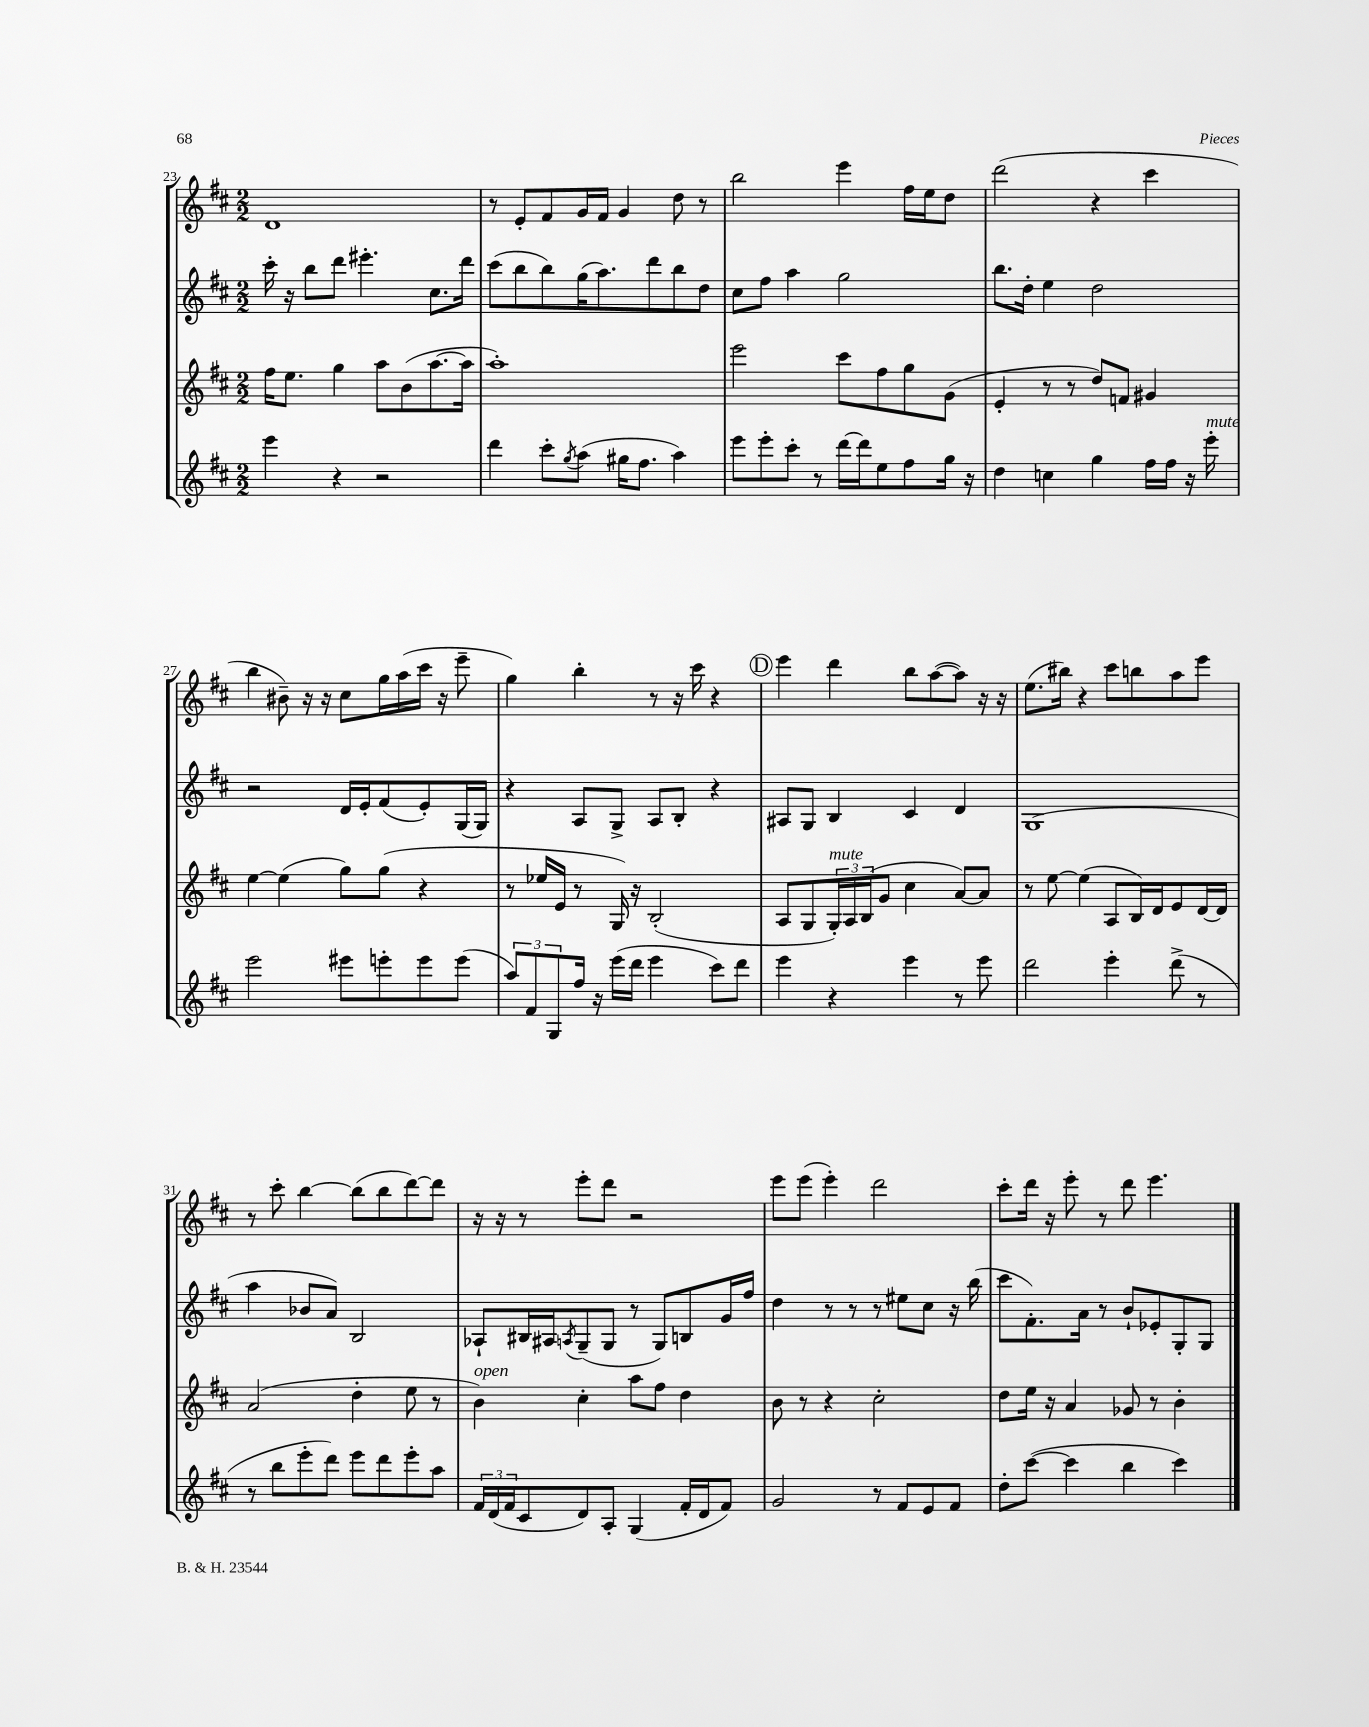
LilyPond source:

<<
\new StaffGroup <<
\new Staff = "s0" {
    \clef treble \key d \major \numericTimeSignature \time 2/2
    d'1 |
    r8 e'8-. fis'8 g'16 fis'16 g'4 d''8 r8 |
    b''2 e'''4 fis''16 e''16 d''8 |
    d'''2( r4 cis'''4 |
    b''4 bis'8--) r16 r16 cis''8 g''16 a''16( cis'''16 r16 e'''8-- |
    g''4) b''4-. r8 r16 cis'''16 r4 |
    \mark \markup { \circle "D" } e'''4 d'''4 b''8 a''8~( a''8) r16 r16 |
    e''8.( bis''16) r4 cis'''8 b''8 a''8 e'''8 |
    r8 cis'''8-. b''4~ b''8( b''8 d'''8~) d'''8 |
    r16 r16 r8 e'''8-. d'''8 r2 |
    e'''8 e'''8( e'''4-.) d'''2 |
    cis'''8-. d'''16 r16 e'''8-. r8 d'''8 e'''4. \bar "|." |
}
\new Staff = "s1" {
    \clef treble \key d \major \numericTimeSignature \time 2/2
    cis'''16-. r16 b''8 d'''8 eis'''4.-. cis''8. d'''16 |
    cis'''8( b''8 b''8) g''16( a''8.) d'''8 b''8 d''8 |
    cis''8 fis''8 a''4 g''2 |
    b''8. d''16-. e''4 d''2 |
    r2 d'16 e'16-. fis'8( e'8-.) g16( g16) |
    r4 a8 g8-> a8 b8-. r4 |
    \mark \markup { \circle "D" } ais8 g8 b4 cis'4 d'4 |
    g1( |
    a''4 bes'8 a'8) b2 |
    aes8-! bis16 ais16 \acciaccatura { a8 } g8--( g8 r8 g8) b8 g'16 fis''16 |
    d''4 r8 r8 r8 eis''8 cis''8 r16 b''16( |
    cis'''8 fis'8.-.) a'16 r8 b'8-! ees'8-. g8-. g8 \bar "|." |
}
\new Staff = "s2" {
    \clef treble \key d \major \numericTimeSignature \time 2/2
    fis''16 e''8. g''4 a''8 b'8( a''8.~ a''16 |
    a''1-.) |
    e'''2 cis'''8 fis''8 g''8 g'8( |
    e'4-. r8 r8 d''8) f'8 gis'4 |
    e''4~ e''4( g''8) g''8( r4 |
    r8 ees''16 e'16 r8 g16) r16 b2-.( |
    \mark \markup { \circle "D" } a8 g8 \tuplet 3/2 { g16-.^\markup { \italic "mute" }) a16 b16( } g'8 cis''4 a'8~) a'8 |
    r8 e''8~ e''4( a8 b16) d'16 e'8 d'16~ d'16 |
    a'2( d''4-. e''8 r8 |
    b'4^\markup { \italic "open" }) cis''4-. a''8 fis''8 d''4 |
    b'8 r8 r4 cis''2-. |
    d''8 e''16 r16 a'4 ges'8 r8 b'4-. \bar "|." |
}
\new Staff = "s3" {
    \clef treble \key d \major \numericTimeSignature \time 2/2
    e'''4 r4 r2 |
    d'''4 cis'''8-. \acciaccatura { g''8 } a''8( gis''16 fis''8. a''4) |
    e'''8 e'''8-. cis'''8-. r8 d'''16~ d'''16 e''8 fis''8 g''16 r16 |
    d''4 c''4 g''4 fis''16 fis''16 r16 e'''16-.^\markup { \italic "mute" } |
    e'''2 eis'''8 e'''8-. e'''8 e'''8( |
    \tuplet 3/2 { a''8) fis'8 g8 } fis''16 r16 e'''16( d'''16 e'''4 cis'''8) d'''8 |
    \mark \markup { \circle "D" } e'''4 r4 e'''4 r8 e'''8 |
    d'''2 e'''4-. d'''8->( r8 |
    r8 b''8 e'''8-. d'''8) e'''8 d'''8 e'''8-. a''8 |
    \tuplet 3/2 { fis'16 d'16( fis'16 } cis'8 d'8) a8-. g4( fis'16-. d'16 fis'8) |
    g'2 r8 fis'8 e'8 fis'8 |
    d''8-. cis'''8~( cis'''4 b''4 cis'''4) \bar "|." |
}
>>
>>
\layout { \context { \Score currentBarNumber = #23 } }
